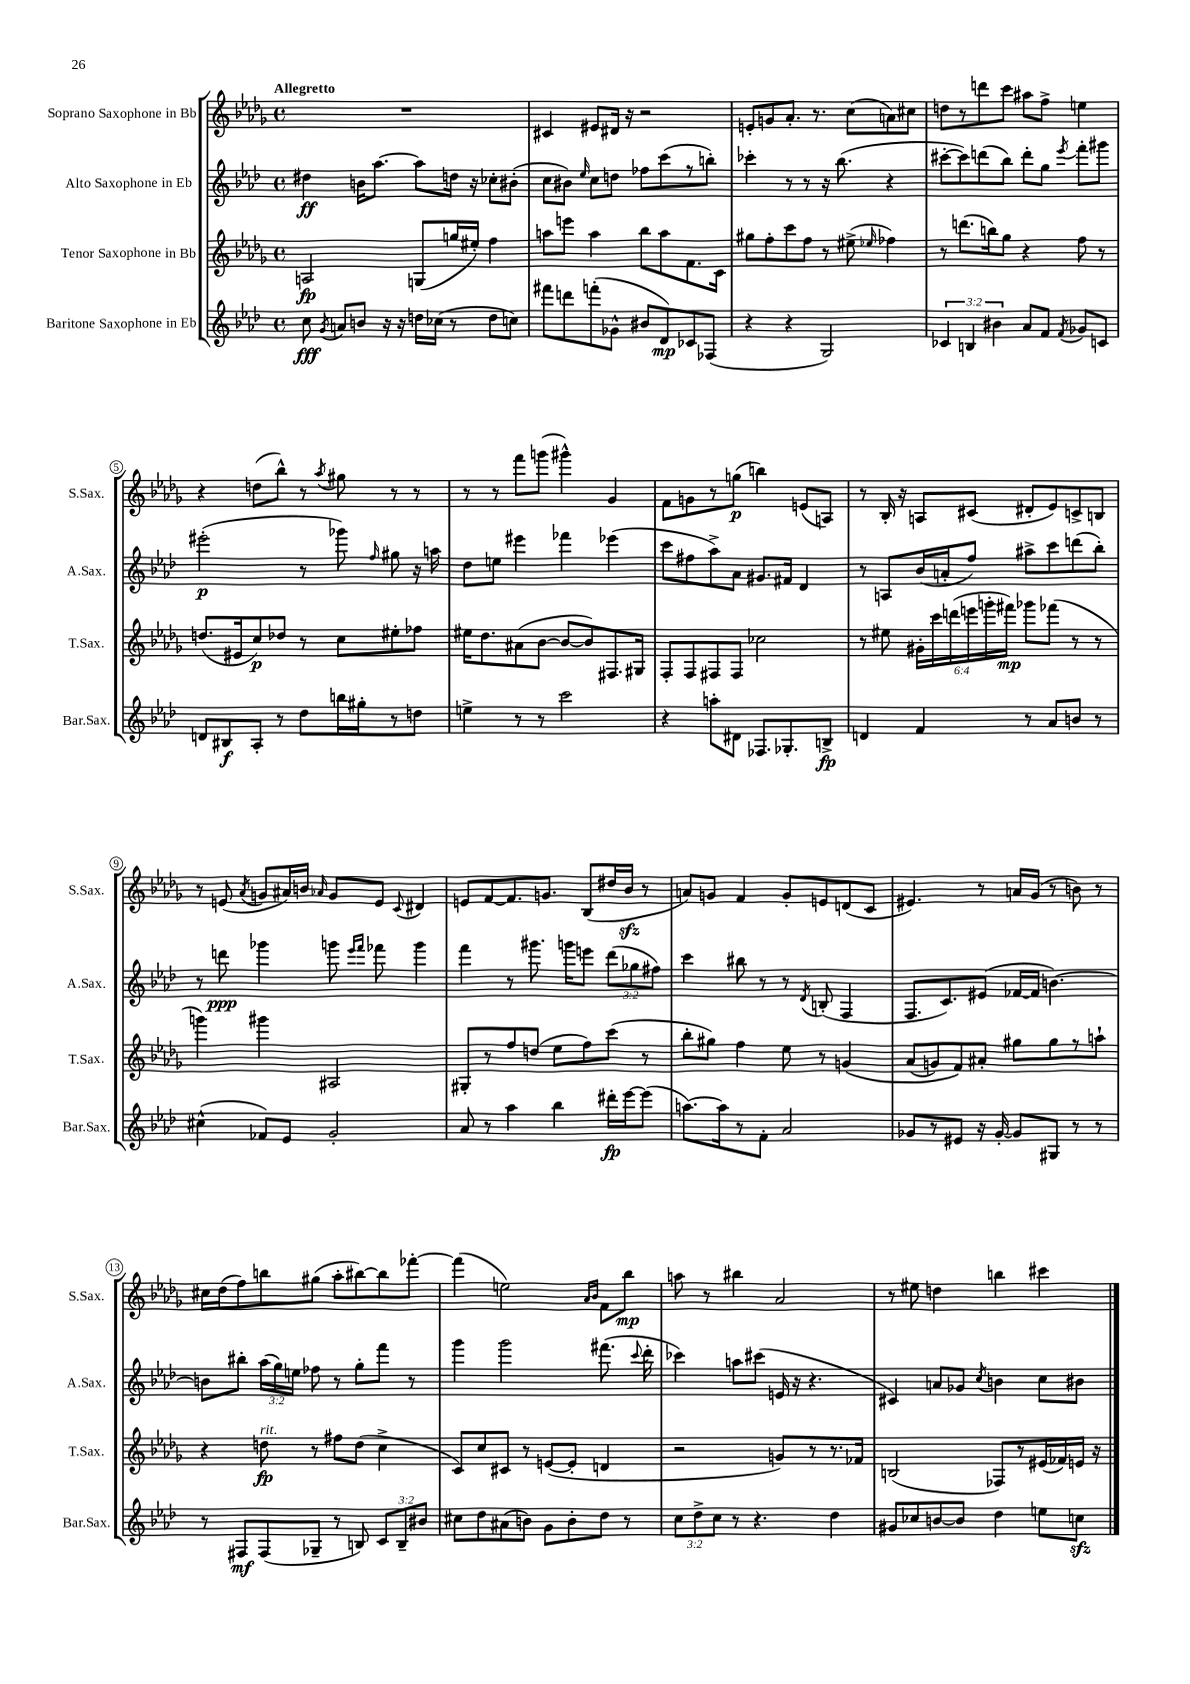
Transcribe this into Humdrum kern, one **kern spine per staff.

**kern	**dynam	**kern	**dynam	**kern	**dynam	**kern	**dynam
*part4	*part4	*part3	*part3	*part2	*part2	*part1	*part1
*staff4	*staff4	*staff3	*staff3	*staff2	*staff2	*staff1	*staff1
*I"Baritone Saxophone in Eb	*	*I"Tenor Saxophone in Bb	*	*I"Alto Saxophone in Eb	*	*I"Soprano Saxophone in Bb	*
*I'Bar.Sax.	*	*I'T.Sax.	*	*I'A.Sax.	*	*I'S.Sax.	*
*clefG2	*	*clefG2	*	*clefG2	*	*clefG2	*
*k[b-e-a-d-]	*	*k[b-e-a-d-g-]	*	*k[b-e-a-d-]	*	*k[b-e-a-d-g-]	*
*M4/4	*	*M4/4	*	*M4/4	*	*M4/4	*
*met(c)	*	*met(c)	*	*met(c)	*	*met(c)	*
=1	=1	=1	=1	=1	=1	=1	=1
!	!	!	!	!	!	!LO:TX:a:B:t=Allegretto	!
8cc\	fff	2An/	fp	4dd#X\	ff	1r	.
8qg/	.	.	.	.	.	.	.
8an/L	.	.	.	.	.	.	.
8bn/J	.	.	.	16bn\KL	.	.	.
.	.	.	.	[8.aa-\J	.	.	.
16r	.	.	.	.	.	.	.
16r	.	.	.	.	.	.	.
16ddn\LL	.	(8Gn/L	.	8aa-\L]	.	.	.
(16cc-X\JJ	.	.	.	.	.	.	.
8r	.	16ggn/L	.	16ddn\Jk	.	.	.
.	.	16ee#X'/JJ)	.	16r	.	.	.
8dd\L	.	4ff\	.	8cc-X'\L	.	.	.
8ccn\J)	.	.	.	(8b#X'\J	.	.	.
=2	=2	=2	=2	=2	=2	=2	=2
8fff#X\L	.	8aan\L	.	8cc\L	.	4c#X/	.
8dddn\	.	8eeen\J	.	8b#X\J)	.	.	.
.	.	.	.	16qqee-/	.	.	.
(8fffn'\	.	4aa\	.	8cc\L	.	8e#X/L	.
8g-X^^\J	.	.	.	8ddn\J	.	16d#X/Jk	.
.	.	.	.	.	.	16r	.
8b#X/L	.	8bb-\L	.	8ff-X\L	.	2r	.
8d-/)	mp	8aa\	.	(8ccc\	.	.	.
8c-X/	.	8.f\	.	8r	.	.	.
(8F-X/J	.	.	.	8bbn'\J)	.	.	.
.	.	16c\Jk	.	.	.	.	.
=3	=3	=3	=3	=3	=3	=3	=3
4r	.	8gg#X\L	.	4ccc-X'\	.	8en'/L	.
.	.	8ff'\	.	.	.	8gn/	.
4r	.	8ccc\	.	8r	.	8.a-'/J	.
.	.	8ff\J	.	8r	.	.	.
.	.	.	.	.	.	8.r	.
2G/)	.	8r	.	16r	.	.	.
.	.	.	.	(8.bb-\	.	.	.
.	.	(8ee#X^\	.	.	.	(8cc\L	.
.	.	16qqee-X/	.	.	.	.	.
.	.	4ff-X\)	.	4r	.	8an\)	.
.	.	.	.	.	.	8cc#X\J	.
=4	=4	=4	=4	=4	=4	=4	=4
6c-X/	.	8r	.	[8ccc#X'\L	.	8ddn\L	.
.	.	(8.dddn\L	.	8ccc#\])	.	8r	.
6Bn/	.	.	.	.	.	.	.
.	.	.	.	(8dddn\	.	8dddn\	.
.	.	16bbn\k)	.	.	.	.	.
6b#X\	.	.	.	.	.	.	.
.	.	8gg-\J	.	8bb-\J)	.	8ccc\J	.
8a-/L	.	4r	.	8ddd'\L	.	8aa#X\L	.
8f/J	.	.	.	8gg\J	.	8ff^\J	.
8qf/	.	.	.	8qeee-/	.	.	.
8g-X/L	.	8ff\	.	8fff'\L	.	4een\	.
8cn/J	.	8r	.	8ggg#X\J	.	.	.
!!LO:LB:g=z
=5	=5	=5	=5	=5	=5	=5	=5
8dn/L	.	(8.ddn/L	.	(2eee#X'\	p	4r	.
8B#X/	f	.	.	.	.	.	.
.	.	16e#X/k	.	.	.	.	.
8A-'/J	.	8cc/)	p	.	.	(8ddn\L	.
8r	.	8dd-X/J	.	.	.	8bb-^^\J)	.
8dd-\L	.	8r	.	8r	.	8r	.
.	.	.	.	.	.	8qaa-/	.
16bbn\L	.	8cc\L	.	8ggg-X\)	.	8gg#X\	.
16gg#X'\J	.	.	.	.	.	.	.
.	.	.	.	16qqff/	.	.	.
8r	.	8ee#X'\	.	8gg#X\	.	8r	.
8ddn\J	.	8ff-X\J	.	16r	.	8r	.
.	.	.	.	16aan\	.	.	.
=6	=6	=6	=6	=6	=6	=6	=6
4een^\	.	16ee#X\KL	.	8dd-\L	.	8r	.
.	.	8.dd-\	.	.	.	.	.
.	.	.	.	8een\J	.	8r	.
8r	.	(8a#X\	.	4eee#X\	.	8fff\L	.
8r	.	[8b-\J	.	.	.	(8gggn\J	.
2ccc\	.	8b-/L_	.	4fff-X\	.	4ggg#X^^\)	.
.	.	8b-/])	.	.	.	.	.
.	.	8.F#X/	.	(4eee-X\	.	4g-/	.
.	.	16G#X/Jk	.	.	.	.	.
=7	=7	=7	=7	=7	=7	=7	=7
4r	.	8F'/L	.	8ccc\L	.	8f\L	.
.	.	8F/	.	8ff#X\	.	8gn\	.
8aan'\L	.	8F#X/	.	8aa-^\)	.	8r	.
8d#X\J	.	8F#/J	.	8a-\J	.	(8ggn\J	p
8.F-X/L	.	2cc-X\	.	8.g#X/L	.	4bbn\)	.
8.G-X'/	.	.	.	16f#X/Jk	.	.	.
.	.	.	.	4d-/	.	(8en/L	.
8Bn^/J	fp	.	.	.	.	8An/J)	.
=8	=8	=8	=8	=8	=8	=8	=8
4dn/	.	8r	.	8r	.	8r	.
.	.	8ee#X\	.	8An/L	.	16B-'/	.
.	.	.	.	.	.	16r	.
4f/	.	24g#X'\LL	.	(16b-/L	.	8An/L	.
.	.	24ccc\	.	.	.	.	.
.	.	.	.	16an'/J	.	.	.
.	.	(24dddn\	.	.	.	.	.
.	.	24eeen\	.	8ff/J)	.	(8c#X/J	.
.	.	24gggn'\	.	.	.	.	.
.	.	24fff#X\JJ)	mp	.	.	.	.
8r	.	8ggg-X\L	.	8aa#X^\L	.	8d#X'/L	.
8a-/L	.	(8fff-X\J	.	8ccc\	.	8e-/)	.
8bn/J	.	8r	.	(8dddn\	.	8cn^/	.
8r	.	8r	.	8bb-'\J)	.	8Bn/J	.
!!LO:LB:g=z
=9	=9	=9	=9	=9	=9	=9	=9
(4cc#X^^\	.	4gggn\)	.	8r	.	8r	.
.	.	.	.	8dddn\	ppp	(8en/	.
.	.	.	.	.	.	8qa-/	.
8f-X/L)	.	4ggg#X\	.	4ggg-X\	.	8gn/L	.
8e-/J	.	.	.	.	.	16a#X/L)	.
.	.	.	.	.	.	16bn/JJ	.
.	.	.	.	.	.	16qqa-X/	.
2g'/	.	2A#X/	.	8gggn\	.	8g/L	.
.	.	.	.	16qqeee-/LL	.	.	.
.	.	.	.	16qqfff/JJ	.	.	.
.	.	.	.	8fff-X\	.	8e/J	.
.	.	.	.	.	.	8qqc/	.
.	.	.	.	4ggg\	.	4d#X/	.
=10	=10	=10	=10	=10	=10	=10	=10
8a-/	.	8G#X'/L	.	4fff\	.	8en/L	.
8r	.	8r	.	.	.	[8f/	.
4aa-\	.	8ff/	.	8r	.	8.f/]	.
.	.	(8ddn/J	.	8.ggg#X\	.	.	.
.	.	.	.	.	.	8.gn/J	.
4bb-\	.	8ee-\L	.	.	.	.	.
.	.	.	.	16gggn\KL	.	.	.
.	.	8ff\)	.	8eeen\J	.	(8B-/L	.
16ddd#X'\LL	fp	(8ccc\J	.	(12ddd-\L	.	16dd#X/L	.
[16eee-\J	.	.	.	.	.	16b-zz/JJ	.
.	.	.	.	12gg-X\	.	.	.
(8eee-\J]	.	8r	.	.	.	8r	.
.	.	.	.	12ff#X\J)	.	.	.
=11	=11	=11	=11	=11	=11	=11	=11
[8.aan\L)	.	8bb-'\L	.	4ccc\	.	8an/L)	.
.	.	8gg#X\J)	.	.	.	8gn/J	.
16aa\k]	.	.	.	.	.	.	.
8r	.	4ff\	.	8bb#X\	.	4f/	.
8f'\J	.	.	.	8r	.	.	.
2a-/	.	8ee-\	.	8r	.	8g'/L	.
.	.	.	.	8qd-/	.	.	.
.	.	8r	.	(8Bn'/	.	8en/	.
.	.	(4gn/	.	4F/	.	(8dn/	.
.	.	.	.	.	.	8c/J	.
=12	=12	=12	=12	=12	=12	=12	=12
8g-X/L	.	(8a-/L	.	8.F/L	.	4.e#X/)	.
8r	.	8gn/)	.	.	.	.	.
.	.	.	.	8.c/)	.	.	.
8e#X/J	.	8f/)	.	.	.	.	.
16r	.	8a#X'/J	.	(8e#X/J	.	8r	.
[16g-'/	.	.	.	.	.	.	.
8g-/L]	.	8gg#X\L	.	[16f-X/LL	.	16an/LL	.
.	.	.	.	16f-/JJ]	.	(16g-/JJ	.
8G#X/J	.	8gg#\	.	[4.bn\)	.	8r	.
8r	.	8r	.	.	.	8bn\)	.
8r	.	8aan`\J	.	.	.	8r	.
!!LO:LB:g=z
=13	=13	=13	=13	=13	=13	=13	=13
8r	.	4r	.	8bn\L]	.	16cc#X\LL	.
.	.	.	.	.	.	(16dd-\J	.
8F#X/L	mf	.	.	8bb#X'\J	.	8ff\)	.
!	!	!LO:TX:a:i:t=rit.	!	!	!	!	!
(8F#/	.	8ddn\	fp	(24aa-\LL	.	8bbn\	.
.	.	.	.	24gg\)	.	.	.
.	.	.	.	24een\JJ	.	.	.
8G-X~/J	.	8r	.	8ff-X\	.	(8gg#X\J	.
8r	.	8ff#X\L	.	8r	.	8aa-'\L	.
8Bn/)	.	(8dd\J	.	8gg'\L	.	[8bb#X\)	.
12c/L	.	4cc^\	.	8fff\J	.	8bb#\]	.
12B~/	.	.	.	.	.	.	.
.	.	.	.	8r	.	[8fff-X'\J	.
12b#X/J	.	.	.	.	.	.	.
=14	=14	=14	=14	=14	=14	=14	=14
8cc#X\L	.	8c/L)	.	4ggg\	.	(4fff-\]	.
8dd-\	.	8cc/	.	.	.	.	.
(8a#X\	.	8c#X/J	.	2ggg\	.	2een\)	.
8bn\J)	.	8r	.	.	.	.	.
8g\L	.	([8en/L	.	.	.	.	.
8b'\	.	8e'/J]	.	.	.	.	.
.	.	.	.	.	.	16qqa-/LL	.
.	.	.	.	.	.	16qqb-/JJ	.
8dd-\J	.	4dn/	.	(8.fff#X\	.	8f\L	.
8r	.	.	.	.	.	8bb-\J	mp
.	.	.	.	8qqccc/	.	.	.
.	.	.	.	16ddd-'\	.	.	.
=15	=15	=15	=15	=15	=15	=15	=15
12cc\L	.	2r	.	4ccc-X\)	.	8aan\	.
12dd-^\	.	.	.	.	.	.	.
.	.	.	.	.	.	8r	.
12cc\J	.	.	.	.	.	.	.
8r	.	.	.	8aan\L	.	4bb#X\	.
4.r	.	.	.	(8ccc#X\J	.	.	.
.	.	8gn/L)	.	16en/	.	2a-/	.
.	.	.	.	16r	.	.	.
.	.	8r	.	4.r	.	.	.
4dd-\	.	8.r	.	.	.	.	.
.	.	16f-X/Jk	.	.	.	.	.
=16	=16	=16	=16	=16	=16	=16	=16
8g#X/L	.	(2Bn/	.	4c#X/)	.	8r	.
8cc-X/	.	.	.	.	.	8ee#X\	.
[8bn/	.	.	.	8an/L	.	4ddn\	.
8b/J]	.	.	.	8g-X/J	.	.	.
.	.	.	.	8qcc/	.	.	.
4dd-\	.	8F-X/L)	.	4bn\	.	4bbn\	.
.	.	8r	.	.	.	.	.
8een\L	.	(16e#X/L	.	8cc\L	.	4ccc#X\	.
.	.	16f-X/)	.	.	.	.	.
8ccnzz\J	.	16en/JJ	.	8b#X\J	.	.	.
.	.	16r	.	.	.	.	.
==	==	==	==	==	==	==	==
*-	*-	*-	*-	*-	*-	*-	*-
